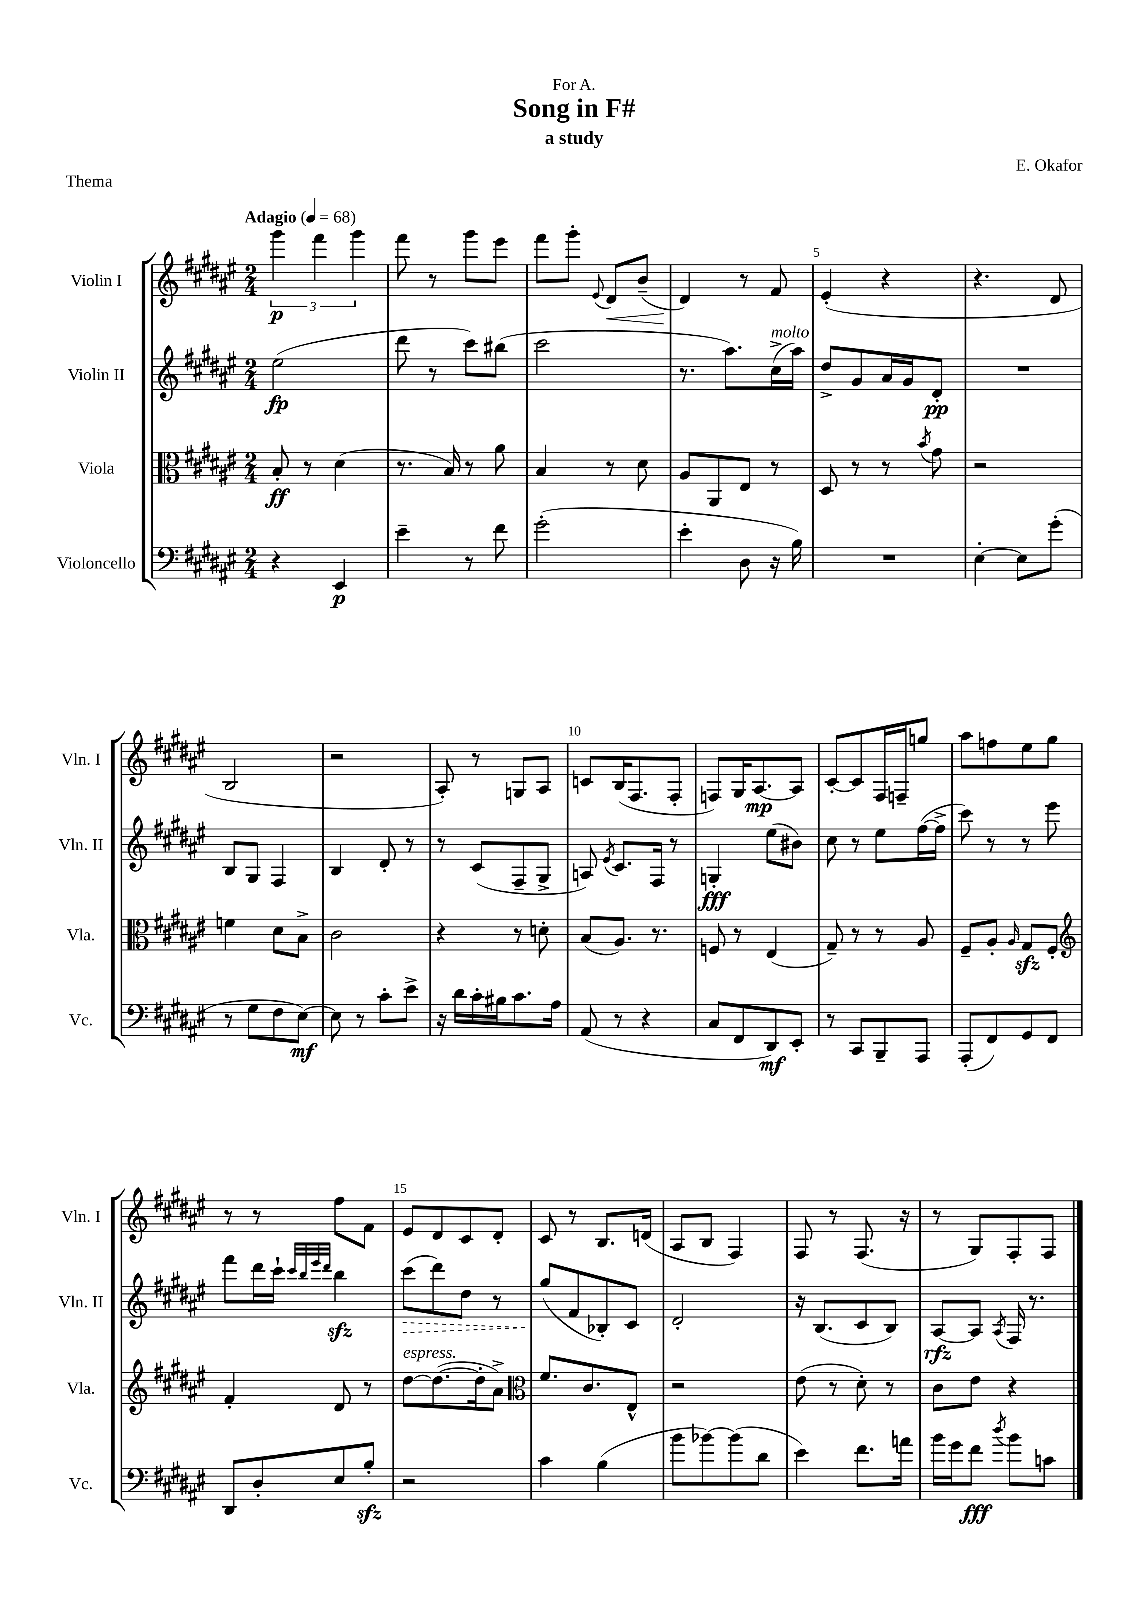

**kern	**dynam	**kern	**dynam	**kern	**dynam	**kern	**dynam
*part4	*part4	*part3	*part3	*part2	*part2	*part1	*part1
*staff4	*staff4	*staff3	*staff3	*staff2	*staff2	*staff1	*staff1
*I"Violoncello	*	*I"Viola	*	*I"Violin II	*	*I"Violin I	*
*I'Vc.	*	*I'Vla.	*	*I'Vln. II	*	*I'Vln. I	*
*clefF4	*	*clefC3	*	*clefG2	*	*clefG2	*
*k[f#c#g#d#a#e#]	*	*k[f#c#g#d#a#e#]	*	*k[f#c#g#d#a#e#]	*	*k[f#c#g#d#a#e#]	*
*M2/4	*	*M2/4	*	*M2/4	*	*M2/4	*
*MM68	*	*MM68	*	*MM68	*	*MM68	*
=1	=1	=1	=1	=1	=1	=1	=1
!	!	!	!	!	!	!LO:TX:a:B:t=Adagio	!
4r	.	8B'/	ff	(2ee#\	fp	6ggg#\	p
.	.	8r	.	.	.	.	.
.	.	.	.	.	.	6fff#\	.
4EE#/	p	(4d#\	.	.	.	.	.
.	.	.	.	.	.	6ggg#\	.
=2	=2	=2	=2	=2	=2	=2	=2
4e#~\	.	8.r	.	8ddd#\	.	8fff#\	.
.	.	.	.	8r	.	8r	.
.	.	16B/)	.	.	.	.	.
8r	.	8r	.	8ccc#\L)	.	8ggg#\L	.
8f#\	.	8a#\	.	(8bb#X\J	.	8eee#\J	.
=3	=3	=3	=3	=3	=3	=3	=3
(2g#'\	.	4B/	.	2ccc#\	.	8fff#\L	.
.	.	.	.	.	.	8ggg#'\J	.
.	.	.	.	.	.	8qqe#/	.
!	!	!	!	!	!	!	!LO:HP:b
.	.	8r	.	.	.	8d#/L	<
.	.	8d#\	.	.	.	(8b~/J	.
=4	=4	=4	=4	=4	=4	=4	=4
4e#'\	.	8A#/L	.	8.r	.	4d#/)	.
.	.	8AA#/	.	.	.	.	.
.	.	.	.	8.aa#\L)	.	.	.
8D#\	.	8E#/J	.	.	.	8r	[
!	!	!	!	!LO:TX:a:i:t=molto	!	!	!
16r	.	8r	.	(16cc#^\L	.	8f#/	.
16B\)	.	.	.	16aa#\JJ)	.	.	.
=5	=5	=5	=5	=5	=5	=5	=5
2r	.	8D#/	.	8dd#^/L	.	(4e#'/	.
.	.	8r	.	8g#/	.	.	.
.	.	8r	.	16a#/L	.	4r	.
.	.	.	.	16g#/J	.	.	.
.	.	8qb/	.	.	.	.	.
.	.	8g#\	.	8d#'/J	pp	.	.
=6	=6	=6	=6	=6	=6	=6	=6
[4E#'\	.	2r	.	2r	.	4.r	.
8E#\L]	.	.	.	.	.	.	.
(8g#'\J	.	.	.	.	.	8d#/	.
!!LO:LB:g=z
=7	=7	=7	=7	=7	=7	=7	=7
8r	.	4fn\	.	8B/L	.	2B/	.
8G#\L	.	.	.	8G#/J	.	.	.
8F#\	.	8d#\L	.	4F#/	.	.	.
[8E#\J)	mf	8B^\J	.	.	.	.	.
=8	=8	=8	=8	=8	=8	=8	=8
8E#\]	.	2c#\	.	4B/	.	2r	.
8r	.	.	.	.	.	.	.
8c#'\L	.	.	.	8d#'/	.	.	.
8e#^\J	.	.	.	8r	.	.	.
=9	=9	=9	=9	=9	=9	=9	=9
16r	.	4r	.	8r	.	8A#'/)	.
16d#\LL	.	.	.	.	.	.	.
16c#'\	.	.	.	(8c#/L	.	8r	.
16B#X\J	.	.	.	.	.	.	.
8.c#\	.	8r	.	8F#~/	.	8Gn/L	.
.	.	8dn'\	.	8G#^/J	.	8A#/J	.
16A#\Jk	.	.	.	.	.	.	.
=10	=10	=10	=10	=10	=10	=10	=10
(8AA#/	.	(8B/L	.	8An/)	.	8cn/L	.
.	.	.	.	8qe#/	.	.	.
8r	.	8.A#/J)	.	8.c#/L	.	(16B/K	.
.	.	.	.	.	.	8.F#/	.
4r	.	.	.	.	.	.	.
.	.	8.r	.	16F#/Jk	.	.	.
.	.	.	.	8r	.	8F#'/J	.
=11	=11	=11	=11	=11	=11	=11	=11
8C#/L	.	8Fn/	.	4Gn'/	fff	8Fn/L)	.
8FF#/	.	8r	.	.	.	16G#/K	.
.	.	.	.	.	.	[8.A#/	mp
8DD#/)	mf	(4E#/	.	(8ee#\L	.	.	.
8EE#'/J	.	.	.	8b#X\J)	.	8A#/J]	.
=12	=12	=12	=12	=12	=12	=12	=12
8r	.	8G#~/)	.	8cc#\	.	[8c#'/L	.
8CC#/L	.	8r	.	8r	.	8c#/]	.
8BBB~/	.	8r	.	8ee#\L	.	16F#/L	.
.	.	.	.	.	.	16Fn~/J	.
8AAA#/J	.	8A#/	.	([16ff#\L	.	8ggn/J	.
.	.	.	.	16ff#^\JJ]	.	.	.
=13	=13	=13	=13	=13	=13	=13	=13
(8AAA#'/L	.	8F#~/L	.	8ccc#\)	.	8aa#\L	.
8FF#/)	.	8A#'/J	.	8r	.	8ffn\	.
.	.	16qqA#/	.	.	.	.	.
8GG#/	.	8G#zz/L	.	8r	.	8ee#\	.
8FF#/J	.	8F#'/J	.	8eee#\	.	8gg#\J	.
!!LO:LB:g=z
=14	=14	=14	=14	=14	=14	=14	=14
*	*	*clefG2	*	*	*	*	*
8DD#/L	.	4f#'/	.	8fff#\L	.	8r	.
8D#'/	.	.	.	16ddd#\L	.	8r	.
.	.	.	.	16ccc#`\JJ	.	.	.
.	.	.	.	32qqccc#/LLL	.	.	.
.	.	.	.	32qqbb/	.	.	.
.	.	.	.	32qqeee#/	.	.	.
.	.	.	.	32qqddd#/JJJ	.	.	.
8E#/	.	8d#/	.	4bbzz\	.	8ff#\L	.
8Bzz'/J	.	8r	.	.	.	8f#\J	.
=15	=15	=15	=15	=15	=15	=15	=15
!	!	!LO:TX:a:i:t=espress.	!	!	!	!	!
!	!	!	!	!	!LO:HP:b	!	!
2r	.	[8dd#\L	.	(8ccc#\L	>	8e#/L	.
.	.	(8.dd#\_	.	8ddd#\)	.	8d#/	.
.	.	.	.	8dd#\J	.	8c#/	.
.	.	16dd#'\k]	.	.	.	.	.
.	.	8a#^\J)	.	8r	.	8d#'/J	.
=16	=16	=16	=16	=16	=16	=16	=16
*	*	*clefC3	*	*	*	*	*
4c#\	.	8.f#/L	.	(8gg#/L	.	8c#/	.
.	.	.	.	8f#/	]	8r	.
.	.	8.c#/	.	.	.	.	.
(4B\	.	.	.	8B-X'/)	.	8.B/L	.
.	.	8E#^^/J	.	8c#/J	.	.	.
.	.	.	.	.	.	(16dn/Jk	.
=17	=17	=17	=17	=17	=17	=17	=17
8b\L	.	2r	.	2d#'/	.	8A#/L	.
[8b-X\)	.	.	.	.	.	8B/J	.
(8b-\]	.	.	.	.	.	4F#/)	.
8d#\J	.	.	.	.	.	.	.
=18	=18	=18	=18	=18	=18	=18	=18
4e#\)	.	(8e#\	.	16r	.	8F#/	.
.	.	.	.	(8.B/L	.	.	.
.	.	8r	.	.	.	8r	.
8.f#\L	.	8d#'\)	.	8c#/	.	(8.F#/	.
.	.	8r	.	8B/J)	.	.	.
16an\Jk	.	.	.	.	.	16r	.
=19	=19	=19	=19	=19	=19	=19	=19
16b\LL	.	8c#\L	.	[8A#/L	rfz	8r	.
16g#\J	.	.	.	.	.	.	.
8f#\J	fff	8e#\J	.	8A#/J]	.	8G#/L)	.
8qdd#/	.	.	.	8qA#/	.	.	.
8b\L	.	4r	.	16F#/	.	8F#'/	.
.	.	.	.	8.r	.	.	.
8cn\J	.	.	.	.	.	8F#/J	.
==	==	==	==	==	==	==	==
*-	*-	*-	*-	*-	*-	*-	*-
